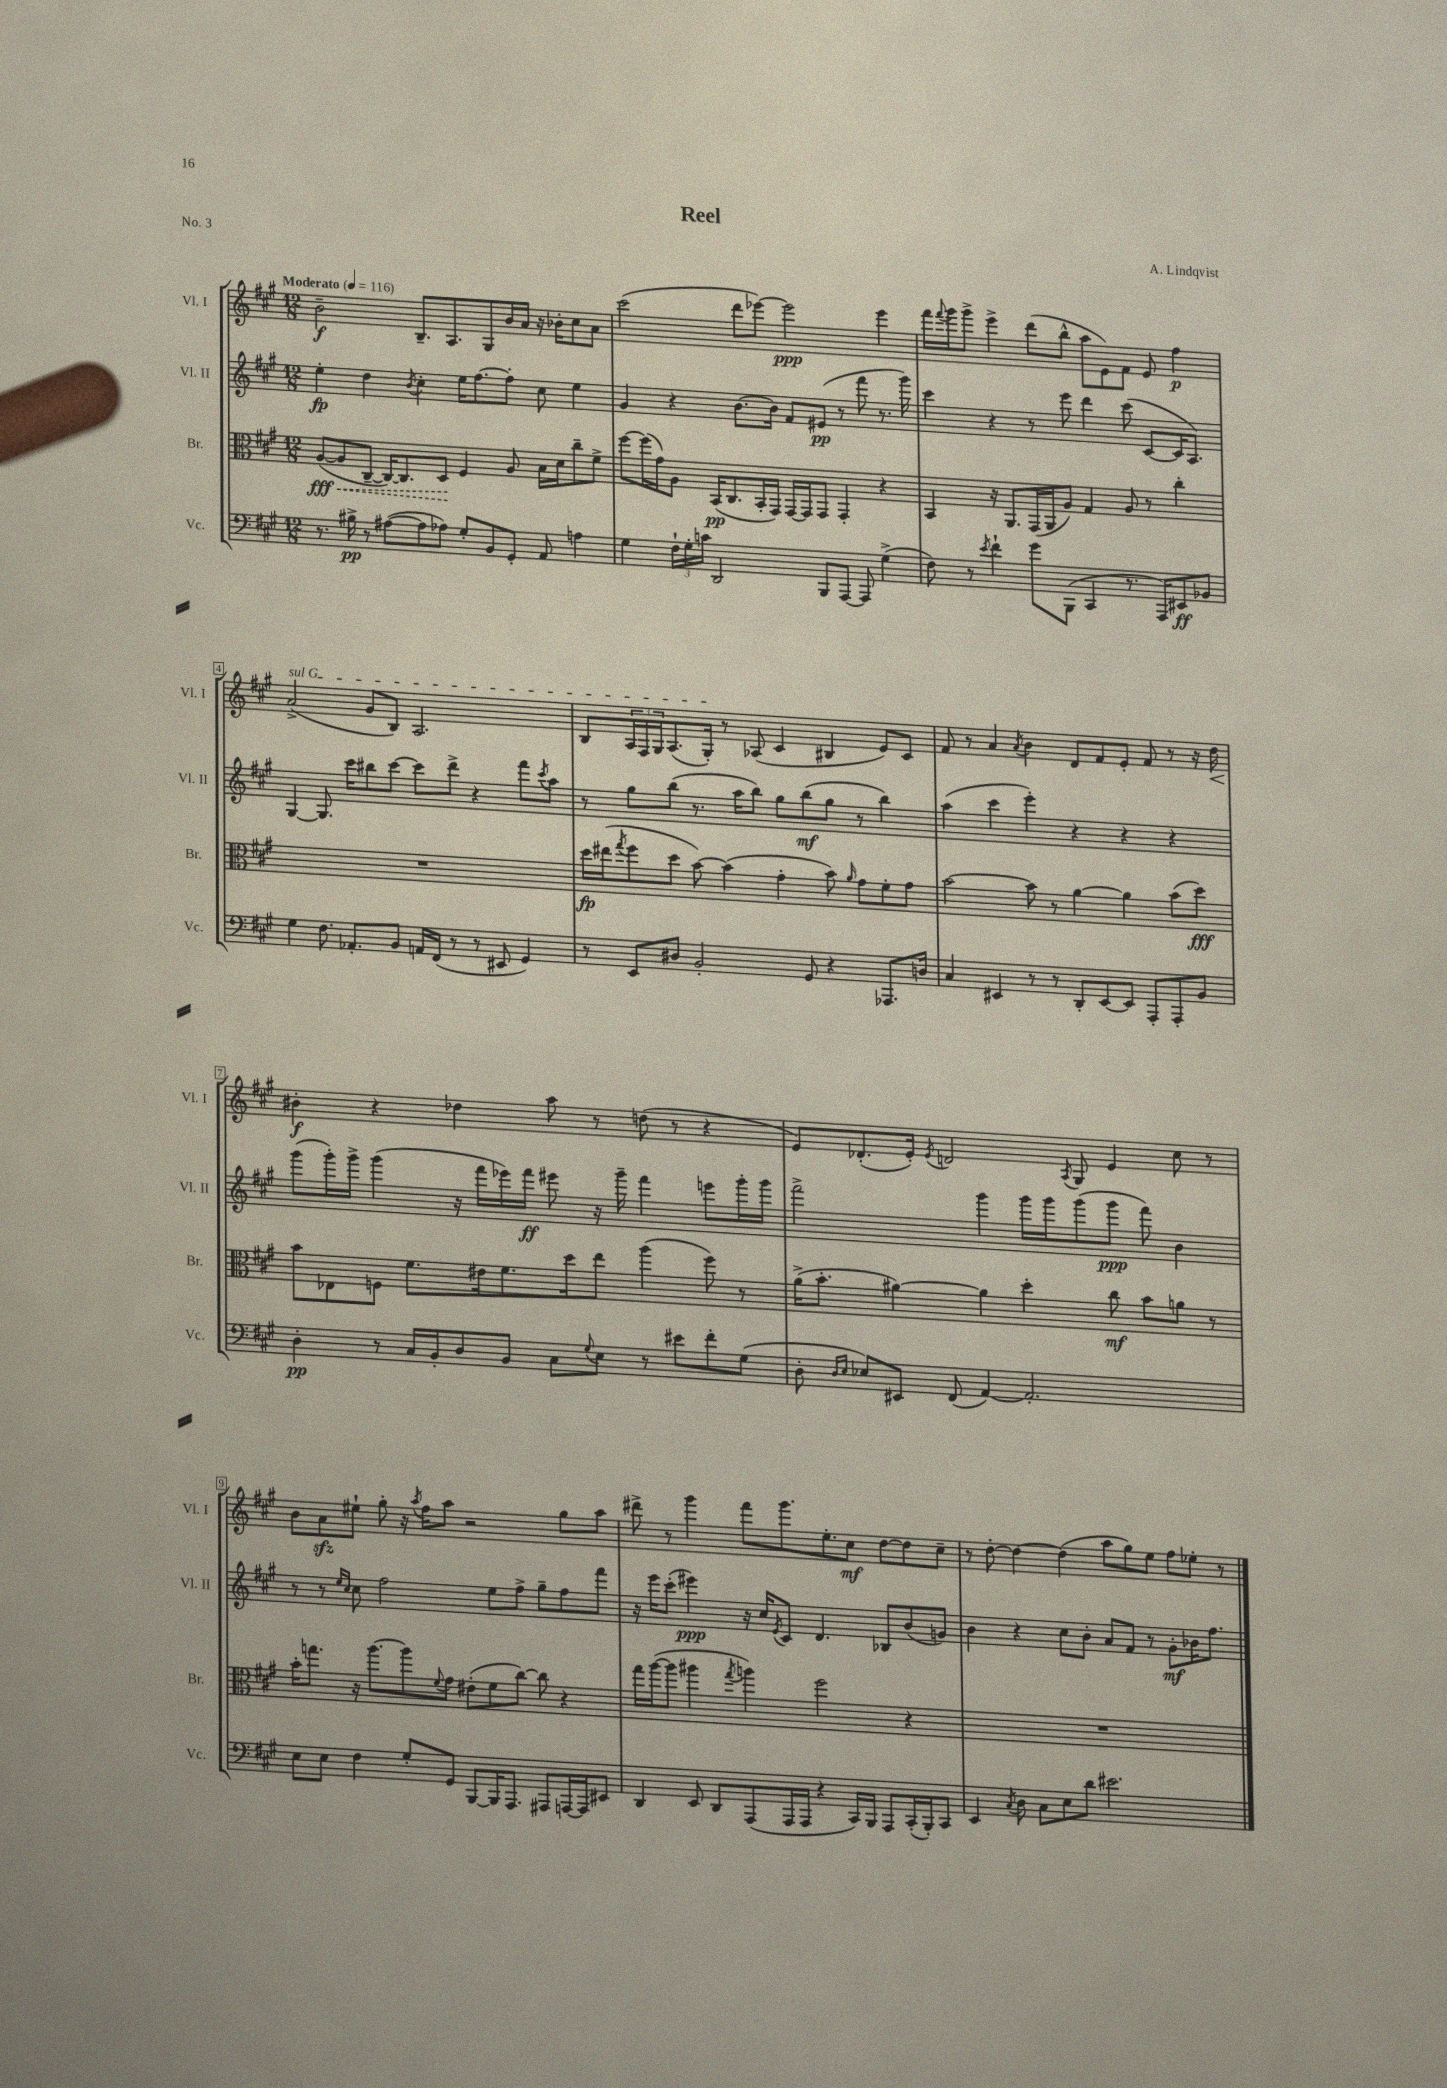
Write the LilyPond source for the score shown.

\header { title = "Reel" composer = "A. Lindqvist" piece = "No. 3" }
<<
\new StaffGroup <<
\new Staff = "s0" \with { instrumentName = "Vl. I" shortInstrumentName = "Vl. I" } {
    \clef treble \key a \major \numericTimeSignature \time 12/8 \tempo "Moderato" 4 = 116
    b'2--\f b8.-- a8. gis8 b'16 a'16 r16 bes'16-. cis''8 a'8 |
    cis'''2( d'''8 ees'''8~) ees'''2\ppp ees'''4 |
    fis'''16 \appoggiatura { fis'''8 } gis'''16 gis'''8-> e'''4-> d'''8( b''8-^ a''8 e'8) fis'8 e'8 fis''4\p |
    \once \override TextSpanner.bound-details.left.text = \markup { \italic "sul G" } a'2->\startTextSpan( gis'8 b8) a2. |
    b8 \tuplet 3/2 { a16 fis16 gis16 } a8.( gis16-.\stopTextSpan) r8 aes8( cis'4 bis4 e'8) cis'8 |
    fis'8 r8 a'4 \acciaccatura { a'8 } b'4 d'8 fis'8 e'8-. fis'8 r8 r16 d''16\< |
    bis'4-.\f\! r4 des''4 a''8 r8 d''8( r8 r4 |
    e'8) des'8.-.( e'16-.) \acciaccatura { e'8 } d'2 \acciaccatura { a8 } gis8 e'4 cis''8 r8 |
    b'8 a'8\sfz eis''8-! gis''8-. r16 \acciaccatura { a''8 } fis''16 a''8 r2 gis''8 a''8 |
    dis'''8-> r8 gis'''4 fis'''8 gis'''8. e''8.-. cis''8\mf d''8~ d''8 cis''8-- |
    r8 d''8~-. d''4~ d''4( a''8 gis''8) e''8 fis''8 ees''8-. r8 \bar "|." |
}
\new Staff = "s1" \with { instrumentName = "Vl. II" shortInstrumentName = "Vl. II" } {
    \clef treble \key a \major \numericTimeSignature \time 12/8
    e''4-.\fp d''4 \acciaccatura { b'8 } cis''4-. e''16 fis''8.~ fis''8-. cis''8 e''4 |
    gis'4 r4 b'8.~ b'16 fis'8 eis'8\pp( r8 fis'''8 r8. gis'''16) |
    cis'''4 r4 r8 e'''8 d'''4 cis'''8( cis'8~ cis'16 a8.) |
    gis4~ gis8. cis'''16 bis''8 cis'''8~ cis'''8 d'''8-> r4 fis'''8 \acciaccatura { cis'''8 } a''8 |
    r8 gis''8 b''8( r8. a''16 b''8) gis''8 b''8\mf( gis''8 r8 b''4) |
    a''4( cis'''4 e'''4-.) r4 r4 r4 |
    gis'''8( gis'''16-.) gis'''16-> gis'''4( r16 fis'''16 ees'''16) fis'''16\ff eis'''8 r16 gis'''16-- fis'''4 e'''8 gis'''16-. gis'''16 |
    fis'''2-> gis'''4 gis'''16 gis'''16 gis'''8( gis'''8\ppp fis'''8) b'4 |
    r8 r8 \grace { e''16 cis''16 } cis''8 fis''2 e''8 fis''8-> gis''8-- fis''8 fis'''8 |
    r16 e'''16 cis'''8-.( eis'''4\ppp) r16 cis''16 \acciaccatura { e'8 } cis'8 d'4. bes8 b'8( g'8) |
    b'4 r4 cis''8 b'8-. a'8 fis'8 r8 gis'8-.\mf bes'16 fis''8. \bar "|." |
}
\new Staff = "s2" \with { instrumentName = "Br." shortInstrumentName = "Br." } {
    \clef alto \key a \major \numericTimeSignature \time 12/8
    \once \override Hairpin.style = #'dashed-line a8~\fff\<( a8 cis8~-- cis16~) cis8. d8\! fis4 a8 b16 d'16 cis''8-- fis'8-> |
    fis''8~ fis''16( gis'16) a8 b,16\pp( cis8. b,16-. gis,16) gis,16~ gis,16 gis,8 gis,4-. r4 |
    b,4 r16 a,8. gis,16( a,16 a8) gis4 a8 r8 cis''4-. |
    R1. |
    d''16\fp eis''16( \acciaccatura { gis''8 } fis''8 d''8 b'8~) b'4( gis'4-. b'8) \grace { a'16 } gis'8 fis'8-. gis'8 |
    b'2~ b'8 r8 a'4~ a'4 b'8( d''8\fff) |
    b'8 ees8 f8 fis'8. eis'16 fis'8. d''16 e''8 a''4( fis''8) r8 |
    a'16->( b'8.-. ais'4~) ais'4 d''4-. cis''8\mf b'8 a'8 r8 |
    b'16-. g''8. r16 a''8.~ a''8 \appoggiatura { fis'8 } gis'8 eis'8-.( fis'8 cis''8~) cis''8 r4 |
    gis''16 a''16~( a''8 ais''4 \acciaccatura { gis''8 } a''4) fis''2 r4 |
    R1. \bar "|." |
}
\new Staff = "s3" \with { instrumentName = "Vc." shortInstrumentName = "Vc." } {
    \clef bass \key a \major \numericTimeSignature \time 12/8
    r8. bis16->\pp r8 ais8~( ais8 aes8) gis8-. b,8 gis,8-. a,8 a4 |
    gis4 \tuplet 3/2 { fis16-! gis16-. c'16 } d,2 b,,8 a,,8~ a,,8 gis4->( |
    fis8) r8 \acciaccatura { e'8 } fis'4-! gis'8 b,,8( cis,4 r8. a,,16) eis,8\ff bes,8 |
    gis4 fis8. aes,8.-. b,8 a,16 fis,16( r8 r8 eis,8 gis,4) |
    r8 e,8 dis8 b,2-. gis,8 r4 aes,,8. d16 |
    cis4 eis,4 r8 r8 d,8-. eis,8~ eis,8 a,,8-. a,,8-. b,8 |
    d4-.\pp r8 cis16 b,16-. d8 b,8 cis8 \appoggiatura { gis8 } e8 r8 eis'8 fis'8-. gis8( |
    d8-. \grace { d16 e16 } ees8) eis,8 fis,8( a,4~) a,2.-. |
    e8 e8 fis4 gis8-. gis,8 b,,8~ b,,16 a,,8. ais,,8 a,,16~ a,,16 eis,8 |
    d,4 e,8 d,8 a,,8( a,,16 a,,16 r4 cis,16) b,,16 a,,8 cis,16-.( b,,16-.) cis,8 |
    e,4 \acciaccatura { cis8 } d8 cis8 e8 d'8 eis'2. \bar "|." |
}
>>
>>
\layout { \context { \Score \override BarNumber.stencil = #(make-stencil-boxer 0.1 0.3 ly:text-interface::print) } }
